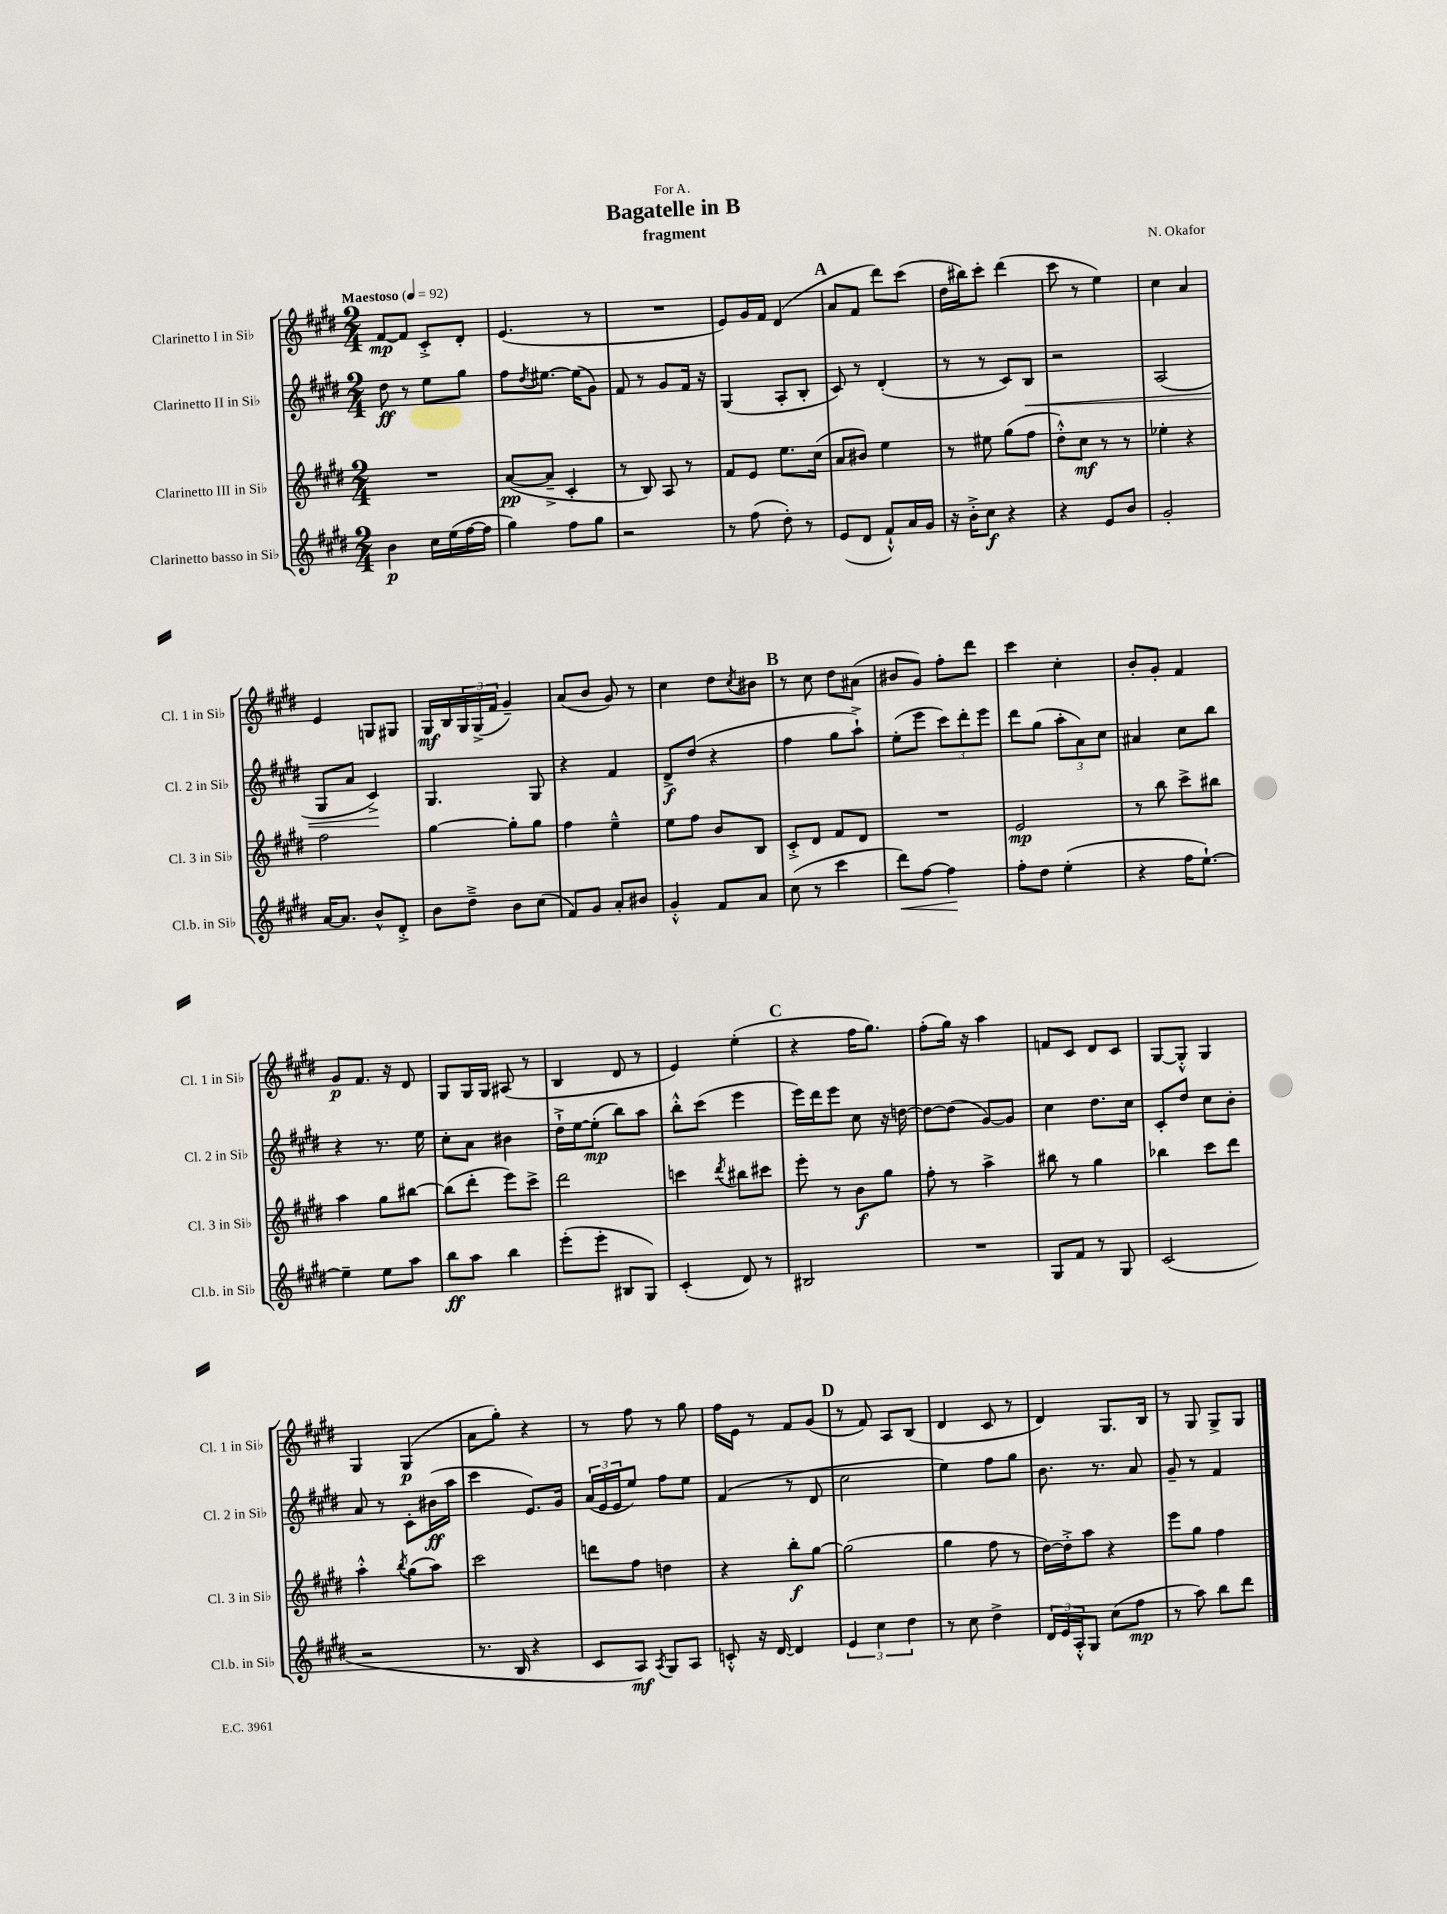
\header { title = "Bagatelle in B" composer = "N. Okafor" subtitle = "fragment" dedication = "For A." }
<<
\new StaffGroup <<
\new Staff = "s0" \with { instrumentName = "Clarinetto I in Sib" shortInstrumentName = "Cl. 1 in Sib" } {
    \clef treble \key e \major \numericTimeSignature \time 2/4 \tempo "Maestoso" 4 = 92
    fis'8~\mp fis'8 cis'8-.-> dis'8-. |
    e'4.( r8 |
    R2 |
    e'8) gis'16 fis'16 dis'4( |
    \mark \markup { \bold "A" } a'8 fis'8 dis'''8) cis'''8( |
    dis''16 bis''16) cis'''8-. dis'''4( |
    cis'''8 r8 e''4) |
    cis''4 a'4 |
    e'4 g8 gis8 |
    gis16\mf b16 \tuplet 3/2 { gis16 gis16->( fis'16 } gis'4--) |
    a'8( b'8 gis'8) r8 |
    cis''4 dis''8 \acciaccatura { cis''8 } bis'8 |
    \mark \markup { \bold "B" } r8 cis''8 dis''8 ais'8( |
    bis'8 gis'8) fis''8-. dis'''8 |
    cis'''4 cis''4-. |
    b'8-. gis'8-. fis'4 |
    gis'8\p fis'8. r16 dis'8 |
    gis8 gis16 gis16 ais8( r8 |
    b4 dis'8 r8 |
    e'4) e''4-.( |
    \mark \markup { \bold "C" } r4 fis''16 gis''8.) |
    fis''8-.( gis''16) r16 a''4 |
    f'8 cis'8 dis'8 cis'8 |
    gis8~ gis8-.-^ gis4 |
    gis4 gis4\p( |
    a'8 gis''8-.) r4 |
    r8 fis''8 r8 gis''8 |
    fis''16 e'16 r8 fis'8 gis'8( |
    \mark \markup { \bold "D" } r8 fis'8) a8 b8( |
    dis'4 cis'8 r8 |
    dis'4) gis8. b16 |
    r8 gis8 gis8-> gis8 \bar "|." |
}
\new Staff = "s1" \with { instrumentName = "Clarinetto II in Sib" shortInstrumentName = "Cl. 2 in Sib" } {
    \clef treble \key e \major \numericTimeSignature \time 2/4
    dis''8\ff r8 e''8 gis''8 |
    fis''8 \acciaccatura { dis''8 } eis''8.~ eis''16( gis'8) |
    fis'8 r8 gis'8 fis'16 r16 |
    gis4( a8-. b8-. |
    \mark \markup { \bold "A" } cis'8) r8 dis'4-.( |
    r8 r8 cis'8) b8\< |
    r2 |
    a2( |
    gis8 a'8 cis'4->\!) |
    gis4. gis8 |
    r4 fis'4 |
    dis'8->\f dis''8( r4 |
    \mark \markup { \bold "B" } fis''4 gis''8 a''8-!->) |
    e''8-.( e'''8 \tuplet 3/2 { cis'''8) dis'''8-. e'''8 } |
    dis'''8 gis''8( \tuplet 3/2 { a''8-. a'8) cis''8 } |
    ais'4 cis''8 b''8 |
    r4 r8. e''16 |
    cis''8-. a'8 bis'4 |
    dis''16-!-> e''16~ e''8-.\mp( b''8) a''8 |
    b''8-.-^ cis'''8( e'''4 |
    \mark \markup { \bold "C" } e'''16) dis'''16 e'''8 cis''8 r16 d''16~ |
    d''8~ d''8( gis'8~) gis'8 |
    cis''4 dis''8. cis''16 |
    cis'8-. dis''8 cis''8 b'8-. |
    a'8 r8 cis'8-. bis'16\ff( a''16 |
    cis'''4 e'8.) gis'16 |
    \tuplet 3/2 { a'16( e'16 e'16 } e''8) fis''8 e''8 |
    fis'4( r8 dis'8 |
    \mark \markup { \bold "D" } cis''2 |
    e''4) fis''8 gis''8 |
    b'8. r8. a'8 |
    gis'8-- r8 fis'4 \bar "|." |
}
\new Staff = "s2" \with { instrumentName = "Clarinetto III in Sib" shortInstrumentName = "Cl. 3 in Sib" } {
    \clef treble \key e \major \numericTimeSignature \time 2/4
    R2 |
    a'8~\pp( a'8---> cis'4-. |
    r8 b8) a8 r8 |
    fis'8 e'8 e''8. cis''16( |
    \mark \markup { \bold "A" } a'8 bis'8) e''4 |
    r8 eis''8 gis''8( fis''8 |
    dis''8-.-^) cis''8\mf r8 r8 |
    ees''4-. r4 |
    fis''2 |
    gis''4~ gis''8-. gis''8 |
    fis''4 e''4---^ |
    e''8 fis''8 b'8 b8 |
    \mark \markup { \bold "B" } cis'8-.-> dis'8 fis'8 dis'8 |
    R2 |
    e'2\mp |
    r8 b''8 cis'''8-> bis''8 |
    a''4 gis''8 bis''8~ |
    bis''8( dis'''8-. e'''8) cis'''8-> |
    dis'''2 |
    c'''4 \acciaccatura { dis'''8 } bis''8 cis'''8 |
    \mark \markup { \bold "C" } e'''8-. r8 b'8\f gis''8 |
    fis''8-. r8 a''4-> |
    bis''8 r8 gis''4 |
    bes''4 cis'''8 dis'''8 |
    a''4-.-^ \acciaccatura { b''8 } gis''8( a''8) |
    cis'''2 |
    d'''8 fis''8 d''4 |
    r4 b''8-.\f gis''8~ |
    \mark \markup { \bold "D" } gis''2( |
    gis''4 fis''8 r8 |
    dis''16~) dis''16-.-> a''8 r4 |
    e'''8 gis''8 fis''4 \bar "|." |
}
\new Staff = "s3" \with { instrumentName = "Clarinetto basso in Sib" shortInstrumentName = "Cl.b. in Sib" } {
    \clef treble \key e \major \numericTimeSignature \time 2/4
    b'4\p cis''16 e''16( fis''16~ fis''16 |
    gis''4) fis''8 gis''8 |
    r2 |
    r8 fis''8( dis''8-.) r8 |
    \mark \markup { \bold "A" } e'8( dis'8 fis'8-!-^) a'16 gis'16 |
    r16 b'16-.-> cis''8\f r4 |
    r4 e'8 b'8 |
    gis'2-. |
    a'16~ a'8. b'8-^ dis'8-.-> |
    b'8 dis''8---> b'8 cis''8( |
    fis'8) gis'8 a'8-. bis'8 |
    gis'4-.-^ fis'8 a'8 |
    \mark \markup { \bold "B" } cis''8( r8 cis'''4 |
    dis'''8\<) fis''8~ fis''4\! |
    fis''8-. dis''8 e''4-.( |
    r4 fis''16 e''8.~-!) |
    e''4-- e''8 a''8 |
    b''8\ff a''8 b''4 |
    e'''8-.( e'''8-. bis8 gis8) |
    cis'4-.( dis'8) r8 |
    \mark \markup { \bold "C" } bis2 |
    R2 |
    gis8 fis'8 r8 gis8 |
    cis'2( |
    r2 |
    r8. b16 r4 |
    cis'8 a8\mf) \acciaccatura { a8 } gis8 a8 |
    c'8-.-^ r16 dis'16~ dis'4 |
    \mark \markup { \bold "D" } \tuplet 3/2 { e'4 cis''4 dis''4 } |
    r8 cis''8 dis''4-> |
    \tuplet 3/2 { dis'16 e'16 a16-.-^ } gis8 cis''8( fis''8\mp |
    r8 a''8) b''8 dis'''8 \bar "|." |
}
>>
>>
\layout { \context { \Score \remove "Bar_number_engraver" } }
